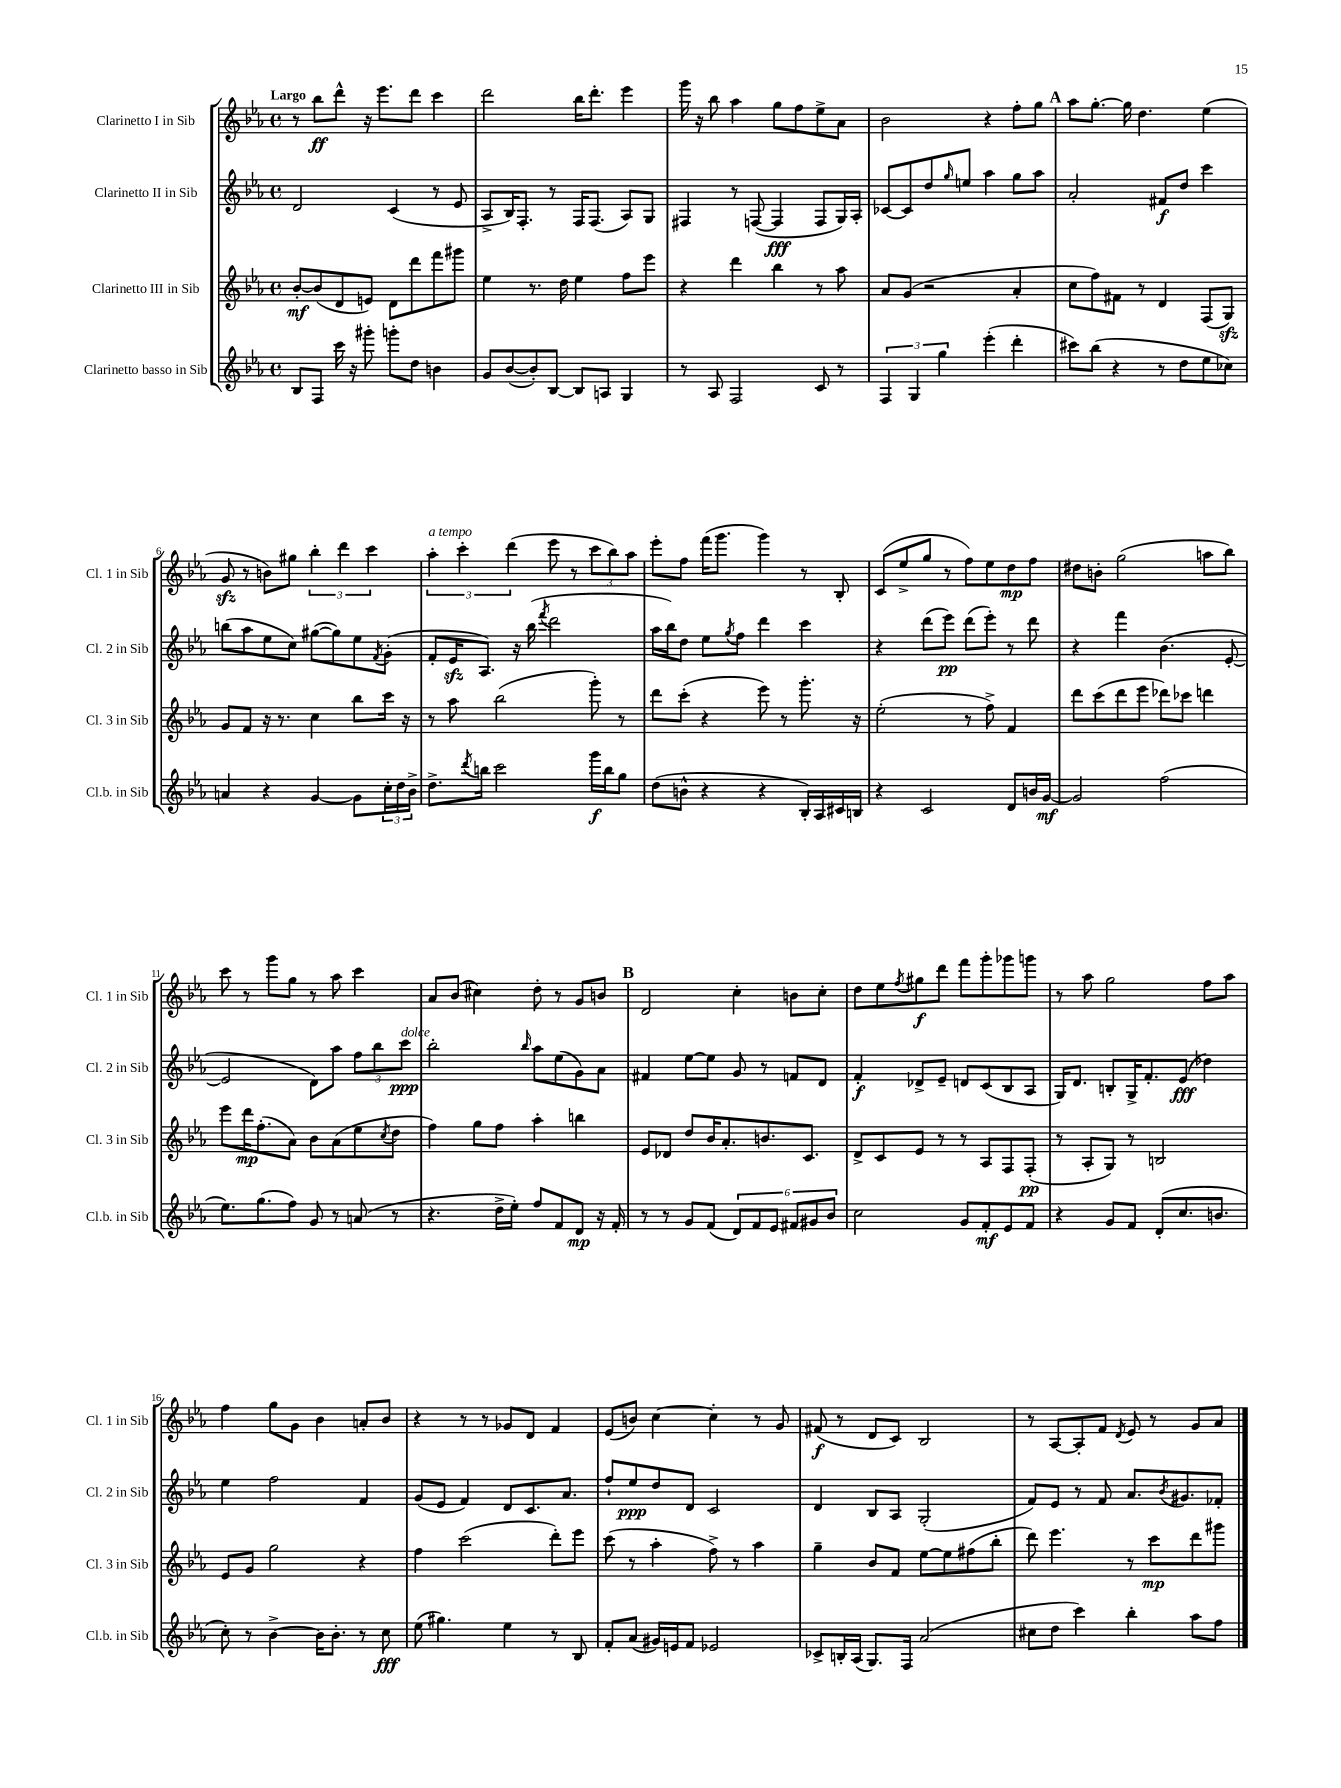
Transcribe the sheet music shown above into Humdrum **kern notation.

**kern	**dynam	**kern	**dynam	**kern	**dynam	**kern	**dynam
*part4	*part4	*part3	*part3	*part2	*part2	*part1	*part1
*staff4	*staff4	*staff3	*staff3	*staff2	*staff2	*staff1	*staff1
*I"Clarinetto basso in Sib	*	*I"Clarinetto III in Sib	*	*I"Clarinetto II in Sib	*	*I"Clarinetto I in Sib	*
*I'Cl.b. in Sib	*	*I'Cl. 3 in Sib	*	*I'Cl. 2 in Sib	*	*I'Cl. 1 in Sib	*
*clefG2	*	*clefG2	*	*clefG2	*	*clefG2	*
*k[b-e-a-]	*	*k[b-e-a-]	*	*k[b-e-a-]	*	*k[b-e-a-]	*
*M4/4	*	*M4/4	*	*M4/4	*	*M4/4	*
*met(c)	*	*met(c)	*	*met(c)	*	*met(c)	*
=1	=1	=1	=1	=1	=1	=1	=1
!	!	!	!	!	!	!LO:TX:a:B:t=Largo	!
8B-/L	.	[8b-'/L	mf	2d/	.	8r	.
8F/J	.	(8b-/]	.	.	.	8bb-\L	ff
16ccc\	.	8d/	.	.	.	8ddd^^\J	.
16r	.	.	.	.	.	.	.
8ggg#X'\	.	8en/J)	.	.	.	16r	.
.	.	.	.	.	.	8.eee-\L	.
8gggn'\L	.	8d\L	.	(4c/	.	.	.
8dd\J	.	8ddd\	.	.	.	8ddd\J	.
4bn\	.	8fff\	.	8r	.	4ccc\	.
.	.	8ggg#X\J	.	8e-/	.	.	.
=2	=2	=2	=2	=2	=2	=2	=2
8g/L	.	4ee-\	.	8A-^/L	.	2ddd\	.
([8b-/	.	.	.	16B-/K)	.	.	.
.	.	.	.	8.F'/J	.	.	.
8b-'/])	.	8.r	.	.	.	.	.
[8B-/J	.	.	.	8r	.	.	.
.	.	16dd\	.	.	.	.	.
8B-/L]	.	4ee-\	.	16F/KL	.	16bb-\KL	.
.	.	.	.	(8.F/J	.	8.ddd'\J	.
8An/J	.	.	.	.	.	.	.
4G/	.	8ff\L	.	8A-/L)	.	4eee-\	.
.	.	8eee-\J	.	8G/J	.	.	.
=3	=3	=3	=3	=3	=3	=3	=3
8r	.	4r	.	4F#X/	.	16ggg\	.
.	.	.	.	.	.	16r	.
8A-/	.	.	.	.	.	8bb-\	.
2F/	.	4ddd\	.	8r	.	4aa-\	.
.	.	.	.	([8Fn/	.	.	.
.	.	4bb-\	.	4F/]	fff	8gg\L	.
.	.	.	.	.	.	8ff\	.
8c/	.	8r	.	8F/L	.	8ee-^\	.
8r	.	8aa-\	.	16G/L)	.	8a-\J	.
.	.	.	.	16A-'/JJ	.	.	.
=4	=4	=4	=4	=4	=4	=4	=4
6F/	.	8a-/L	.	[8c-X/L	.	2b-\	.
.	.	(8g/J	.	8c-/]	.	.	.
6G/	.	.	.	.	.	.	.
.	.	2r	.	8dd/	.	.	.
6gg\	.	.	.	.	.	.	.
.	.	.	.	16qqgg/	.	.	.
.	.	.	.	8een/J	.	.	.
(4eee-'\	.	.	.	4aa-\	.	4r	.
4ddd'\	.	4a-'/	.	8gg\L	.	8ff'\L	.
.	.	.	.	8aa-\J	.	8gg\J	.
!!LO:REH:place=s1:t=A
=5	=5	=5	=5	=5	=5	=5	=5
8ccc#X\L)	.	8cc\L	.	2a-'/	.	8aa-\L	.
(8bb-\J	.	8ff\)	.	.	.	[8.gg'\J	.
4r	.	8f#X\J	.	.	.	.	.
.	.	.	.	.	.	16gg\]	.
.	.	8r	.	.	.	4.dd\	.
8r	.	4d/	.	8f#X/L	f	.	.
8dd\L	.	.	.	8dd/J	.	.	.
8ee-\	.	(8F/L	.	4ccc\	.	(4ee-\	.
8cc-X\J)	.	8Gzz/J)	.	.	.	.	.
!!LO:LB:g=z
=6	=6	=6	=6	=6	=6	=6	=6
4an/	.	8g/L	.	(8bbn\L	.	8gzz/	.
.	.	8f/J	.	8aa-\	.	8r	.
4r	.	16r	.	8ee-\	.	8bn\L)	.
.	.	8.r	.	.	.	.	.
.	.	.	.	8cc\J)	.	8gg#X\J	.
[4g/	.	4cc\	.	([8gg#X\L	.	6bb-'\	.
.	.	.	.	8gg#\])	.	.	.
.	.	.	.	.	.	6ddd\	.
8g\L]	.	8bb-\L	.	8ee-\	.	.	.
.	.	.	.	.	.	6ccc\	.
.	.	.	.	8qf/	.	.	.
24cc'\L	.	16ccc\Jk	.	(8g'\J	.	.	.
24dd\	.	.	.	.	.	.	.
.	.	16r	.	.	.	.	.
24b-^\JJ	.	.	.	.	.	.	.
=7	=7	=7	=7	=7	=7	=7	=7
!	!	!	!	!	!	!LO:TX:a:i:t=a tempo	!
8.dd^\L	.	8r	.	8f'/L	.	6aa-'\	.
.	.	8aa-\	.	16e-zz/K	.	.	.
.	.	.	.	.	.	6ccc'\	.
8qddd/	.	.	.	.	.	.	.
16bbn\Jk	.	.	.	8.A-/J)	.	.	.
2ccc\	.	(2bb-\	.	.	.	.	.
.	.	.	.	.	.	(6ddd\	.
.	.	.	.	16r	.	.	.
.	.	.	.	(16bb-\	.	.	.
.	.	.	.	8qfff/	.	.	.
.	.	.	.	2ddd\	.	8eee-\	.
.	.	.	.	.	.	8r	.
16ggg\LL	f	8ggg'\)	.	.	.	12ccc\L	.
16bb\J	.	.	.	.	.	.	.
.	.	.	.	.	.	12bb-\)	.
8gg\J	.	8r	.	.	.	.	.
.	.	.	.	.	.	12aa-\J	.
=8	=8	=8	=8	=8	=8	=8	=8
(8dd\L	.	8ddd\L	.	16aa-\LL	.	8eee-'\L	.
.	.	.	.	16bb-\J)	.	.	.
8bn^^\J	.	(8ccc'\J	.	8dd\J	.	8ff\J	.
4r	.	4r	.	8ee-\L	.	(16fff\KL	.
.	.	.	.	.	.	8.ggg\J	.
.	.	.	.	8qgg/	.	.	.
.	.	.	.	8ff\J	.	.	.
4r	.	8eee-\)	.	4ddd\	.	4ggg\)	.
.	.	8r	.	.	.	.	.
16B-'/LL)	.	8.ggg'\	.	4ccc\	.	8r	.
16A-/	.	.	.	.	.	.	.
16c#X/	.	.	.	.	.	8B-'/	.
16Bn/JJ	.	16r	.	.	.	.	.
=9	=9	=9	=9	=9	=9	=9	=9
4r	.	(2ee-'\	.	4r	.	(8c/L	.
.	.	.	.	.	.	8ee-^/	.
2c/	.	.	.	(8ddd\L	.	8gg/J	.
.	.	.	.	8eee-\J)	pp	8r	.
.	.	8r	.	(8ddd\L	.	8ff\L)	.
.	.	8ff^\)	.	8eee-'\J)	.	8ee-\	.
8d/L	.	4f/	.	8r	.	8dd\	mp
16bn/L	.	.	.	8ddd\	.	8ff\J	.
[16g/JJ	mf	.	.	.	.	.	.
=10	=10	=10	=10	=10	=10	=10	=10
2g/]	.	8ddd\L	.	4r	.	8dd#X\L	.
.	.	(8ccc\	.	.	.	8bn'\J	.
.	.	8ddd\	.	4fff\	.	(2gg\	.
.	.	8eee-\J	.	.	.	.	.
(2ff\	.	8ddd-X\L)	.	(4.b-\	.	.	.
.	.	8ccc-X\J	.	.	.	.	.
.	.	4dddn\	.	.	.	8aan\L	.
.	.	.	.	[8e-'/	.	8bb-\J)	.
!!LO:LB:g=z
=11	=11	=11	=11	=11	=11	=11	=11
8.ee-\L)	.	8eee-\L	.	2e-/]	.	8ccc\	.
.	.	16ddd\K	mp	.	.	8r	.
(8.gg\	.	(8.ff'\	.	.	.	.	.
.	.	.	.	.	.	8ggg\L	.
8ff\J)	.	8a-\J)	.	.	.	8gg\J	.
8g/	.	8b-\L	.	8d\L)	.	8r	.
8r	.	(8a-\	.	8aa-\J	.	8aa-\	.
(8an/	.	8ee-\	.	12ff\L	.	4ccc\	.
.	.	.	.	12bb-\	.	.	.
.	.	8qcc/	.	.	.	.	.
8r	.	8dd\J	.	.	.	.	.
!	!	!	!	!LO:TX:a:i:t=dolce	!	!	!
.	.	.	.	12ccc\J	ppp	.	.
=12	=12	=12	=12	=12	=12	=12	=12
4.r	.	4ff\)	.	2bb-'\	.	8a-/L	.
.	.	.	.	.	.	(8b-/J	.
.	.	8gg\L	.	.	.	4cc#X\)	.
16dd^\LL	.	8ff\J	.	.	.	.	.
16ee-'\JJ)	.	.	.	.	.	.	.
.	.	.	.	16qqbb-/	.	.	.
8ff/L	.	4aa-'\	.	8aa-\L	.	8dd'\	.
8f/	.	.	.	(8ee-\	.	8r	.
8d/J	mp	4bbn\	.	8g\)	.	8g/L	.
16r	.	.	.	8a-\J	.	8bn/J	.
16f'/	.	.	.	.	.	.	.
!!LO:REH:place=s1:t=B
=13	=13	=13	=13	=13	=13	=13	=13
8r	.	8e-/L	.	4f#X/	.	2d/	.
8r	.	8d-X/J	.	.	.	.	.
8g/L	.	8dd/L	.	[8ee-\L	.	.	.
(8f/J	.	16b-/K	.	8ee-\J]	.	.	.
.	.	8.a-'/	.	.	.	.	.
12d/L)	.	.	.	8g/	.	4cc'\	.
12f/	.	.	.	.	.	.	.
.	.	8.bn/	.	8r	.	.	.
12e-/J	.	.	.	.	.	.	.
12f#X/L	.	.	.	8fn/L	.	8bn\L	.
.	.	8.c/J	.	.	.	.	.
12g#X/	.	.	.	.	.	.	.
.	.	.	.	8d/J	.	8cc'\J	.
12b-/J	.	.	.	.	.	.	.
=14	=14	=14	=14	=14	=14	=14	=14
2cc\	.	8d^/L	.	4f'/	f	8dd\L	.
.	.	8c/	.	.	.	8ee-\	.
.	.	.	.	.	.	8qff/	.
.	.	8e-/J	.	8d-X^/L	.	8gg#X\	f
.	.	8r	.	8e-~/J	.	8ddd\J	.
8g/L	.	8r	.	8dn/L	.	8fff\L	.
8f'/	mf	8A-/L	.	(8c/	.	8ggg'\	.
8e-/	.	8F/	.	8B-/	.	8ggg-X\	.
8f/J	.	(8F'/J	pp	8A-/J	.	8gggn\J	.
=15	=15	=15	=15	=15	=15	=15	=15
4r	.	8r	.	16G/KL)	.	8r	.
.	.	.	.	8.d/J	.	.	.
.	.	8A-'/L	.	.	.	8aa-\	.
8g/L	.	8G/J)	.	8Bn'/L	.	2gg\	.
8f/J	.	8r	.	16G^/K	.	.	.
.	.	.	.	8.f'/	.	.	.
(8d'/L	.	2Bn/	.	.	.	.	.
8.cc/	.	.	.	(8e-/J	fff	.	.
.	.	.	.	4dd-X\)	.	8ff\L	.
8.bn/J	.	.	.	.	.	.	.
.	.	.	.	.	.	8aa-\J	.
!!LO:LB:g=z
=16	=16	=16	=16	=16	=16	=16	=16
8cc'\)	.	8e-/L	.	4ee-\	.	4ff\	.
8r	.	8g/J	.	.	.	.	.
[4b-^\	.	2gg\	.	2ff\	.	8gg\L	.
.	.	.	.	.	.	8g\J	.
16b-\KL]	.	.	.	.	.	4b-\	.
8.b-'\J	.	.	.	.	.	.	.
8r	.	4r	.	4f/	.	8an'/L	.
8cc\	fff	.	.	.	.	8b-/J	.
=17	=17	=17	=17	=17	=17	=17	=17
(8ee-\	.	4ff\	.	(8g/L	.	4r	.
4.gg#X\)	.	.	.	8e-/J	.	.	.
.	.	(2ccc\	.	4f/)	.	8r	.
.	.	.	.	.	.	8r	.
4ee-\	.	.	.	8d/L	.	8g-X/L	.
.	.	.	.	8.c/	.	8d/J	.
8r	.	8ddd'\L)	.	.	.	4f/	.
.	.	.	.	8.a-/J	.	.	.
8B-/	.	8eee-\J	.	.	.	.	.
=18	=18	=18	=18	=18	=18	=18	=18
8f'/L	.	(8ccc\	.	8ff`/L	.	(8e-/L	.
(8a-/J	.	8r	.	8ee-/	ppp	8bn/J)	.
16g#X/LL)	.	4aa-'\	.	8dd/	.	[4cc\	.
16en/J	.	.	.	.	.	.	.
8f/J	.	.	.	8d/J	.	.	.
2e-X/	.	8ff^\)	.	2c/	.	4cc'\]	.
.	.	8r	.	.	.	.	.
.	.	4aa-\	.	.	.	8r	.
.	.	.	.	.	.	8g/	.
=19	=19	=19	=19	=19	=19	=19	=19
8c-X^/L	.	4gg~\	.	4d/	.	(8f#X/	f
16Bn'/L	.	.	.	.	.	8r	.
(16A-/JJ	.	.	.	.	.	.	.
8.G/L)	.	8b-/L	.	8B-/L	.	8d/L	.
.	.	8f/J	.	8A-/J	.	8c/J)	.
16F/Jk	.	.	.	.	.	.	.
(2a-/	.	[8ee-\L	.	(2G'/	.	2B-/	.
.	.	8ee-\]	.	.	.	.	.
.	.	(8ff#X\	.	.	.	.	.
.	.	8bb-'\J	.	.	.	.	.
=20	=20	=20	=20	=20	=20	=20	=20
8cc#X\L	.	8ddd\)	.	8f/L)	.	8r	.
8dd\J	.	4.eee-\	.	8e-/J	.	[8A-/L	.
4ccc\)	.	.	.	8r	.	8A-'/]	.
.	.	.	.	8f/	.	8f/J	.
.	.	.	.	.	.	8qd/	.
4bb-'\	.	8r	.	8.a-/L	.	8e-/	.
.	.	8ccc\L	mp	.	.	8r	.
.	.	.	.	8qb-/	.	.	.
.	.	.	.	8.g#X/	.	.	.
8aa-\L	.	8ddd\	.	.	.	8g/L	.
8ff\J	.	8ggg#X\J	.	8f-X'/J	.	8a-/J	.
==	==	==	==	==	==	==	==
*-	*-	*-	*-	*-	*-	*-	*-
